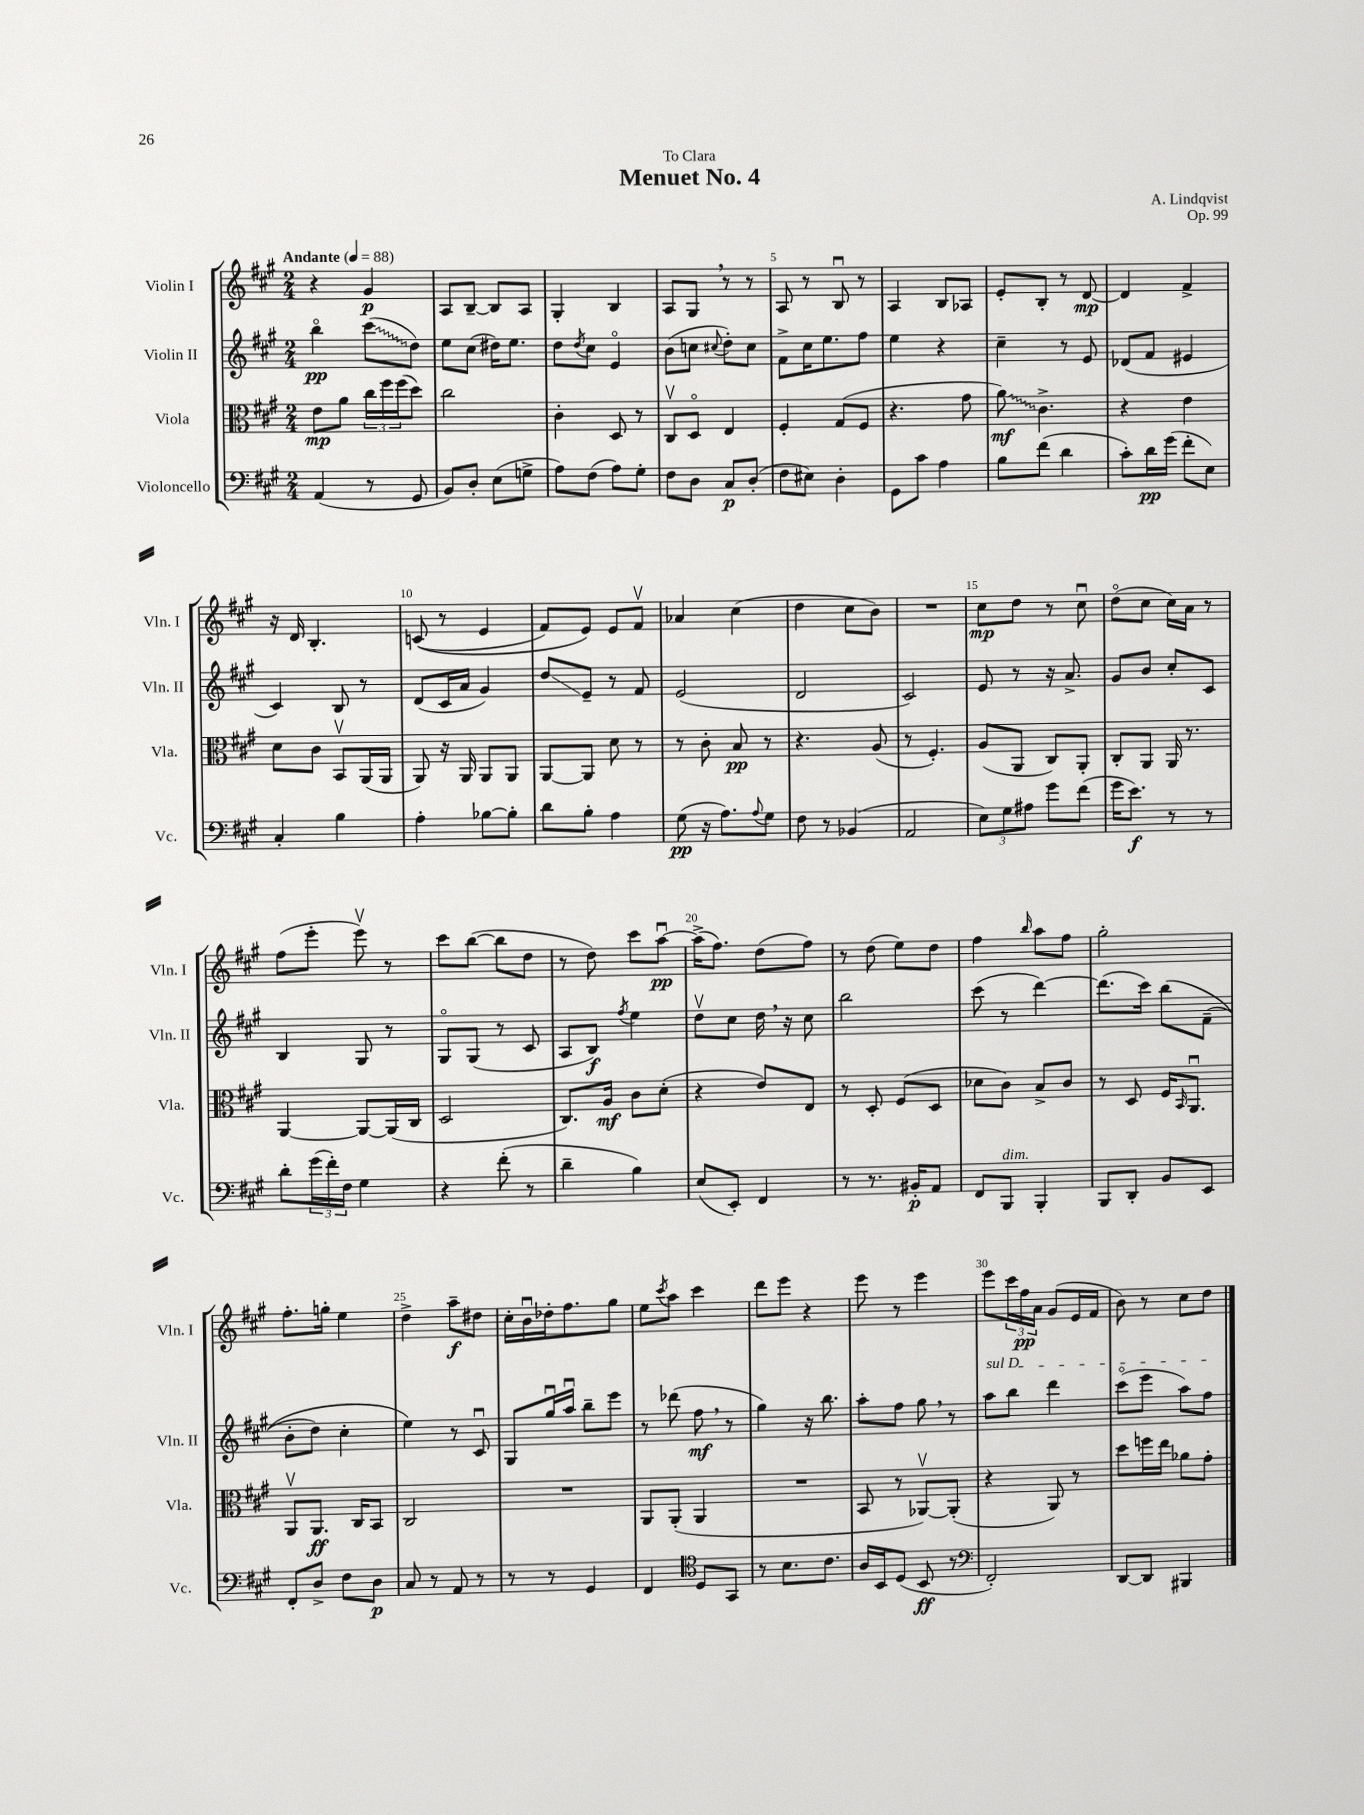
\header { title = "Menuet No. 4" composer = "A. Lindqvist" dedication = "To Clara" opus = "Op. 99" }
<<
\new StaffGroup <<
\new Staff = "s0" \with { instrumentName = "Violin I" shortInstrumentName = "Vln. I" } {
    \clef treble \key a \major \numericTimeSignature \time 2/4 \tempo "Andante" 4 = 88
    r4 gis'4\p |
    a8 b8~-- b8 a8 |
    gis4-. b4 |
    a8 gis8 \breathe r8 r8 |
    a8 r8 b8\downbow r8 |
    a4 b8 aes8 |
    e'8-. b8-. r8 d'8~\mp |
    d'4 fis'4-> |
    r16 d'16 b4.-. |
    c'8(\( r8 e'4 |
    fis'8) e'8\) e'8 fis'8\upbow |
    aes'4 cis''4( |
    d''4 cis''8 b'8) |
    R2 |
    cis''8\mp d''8 r8 cis''8\downbow |
    d''8\flageolet( cis''8 cis''16) a'16 r8 |
    fis''8( e'''8-. e'''8\upbow) r8 |
    cis'''8 b''8~( b''8 d''8 |
    r8 d''8) cis'''8 a''8~\downbow\pp |
    a''16->( fis''8.) d''8( fis''8) |
    r8 d''8( e''8) d''8 |
    fis''4 \grace { b''16 } a''8 fis''8 |
    gis''2-. |
    fis''8.-. g''16-. e''4 |
    d''4-> a''8--\f dis''8 |
    cis''16-. b'16\downbow des''16-. fis''8. gis''8 |
    e''8 \acciaccatura { cis'''8 } a''8 cis'''4 |
    d'''8 e'''8 r4 |
    e'''8 r8 e'''4 |
    e'''8 \tuplet 3/2 { cis'''16 fis''16\pp a'16 } gis'8( e'16 fis'16 |
    b'8) r8 cis''8 d''8 \bar "|." |
}
\new Staff = "s1" \with { instrumentName = "Violin II" shortInstrumentName = "Vln. II" } {
    \clef treble \key a \major \numericTimeSignature \time 2/4
    b''4\flageolet\pp \once \override Glissando.style = #'zigzag cis'''8\glissando( d''8) |
    e''8 cis''8( dis''16) e''8. |
    d''8 \acciaccatura { d''8 } cis''8 e'4\flageolet |
    b'8( c''8 \appoggiatura { cis''8 } d''8-.) cis''8 |
    fis'8-> cis''16 e''8. fis''8 |
    e''4 r4 |
    cis''4-- r8 e'8 |
    des'8( fis'8 eis'4 |
    cis'4) b8 r8 |
    d'8( cis'16 a'16 gis'4) |
    d''8\glissando e'8-- r8 fis'8 |
    e'2( |
    d'2 |
    cis'2) |
    e'8 r8 r16 a'8.-> |
    gis'8 b'8 cis''8-. cis'8 |
    b4 gis8 r8 |
    gis8\flageolet gis8( r8 cis'8 |
    a8 b8\f) \acciaccatura { fis''8 } e''4 |
    d''8\upbow cis''8 d''16 \breathe r16 cis''8 |
    b''2 |
    cis'''8( r8 d'''4~) |
    d'''8.( cis'''16) b''8\( fis'8--( |
    b'8-. d''8) cis''4-. |
    e''4\) r8 cis'8\downbow |
    gis8 gis''16\downbow a''16\downbow b''8-- e'''8 |
    r8 des'''8( fis''8\mf \breathe r8 |
    gis''4) r16 b''8. |
    a''8-. fis''8 gis''8 \breathe r8 |
    \once \override TextSpanner.bound-details.left.text = \markup { \italic "sul D" } a''8\startTextSpan b''8 d'''4 |
    cis'''8\flageolet( e'''8 a''8) fis''8\stopTextSpan \bar "|." |
}
\new Staff = "s2" \with { instrumentName = "Viola" shortInstrumentName = "Vla." } {
    \clef alto \key a \major \numericTimeSignature \time 2/4
    e'8\mp a'8 \tuplet 3/2 { cis''16 fis''16 fis''16( } d''8) |
    cis''2 |
    cis'4-. d8 r8 |
    cis8\upbow d8\flageolet e4 |
    fis4-. gis8( fis8 |
    r4. gis'8 |
    \once \override Glissando.style = #'zigzag a'8\glissando\mf) cis'4.-> |
    r4 e'4 |
    d'8 cis'8 b,8\upbow a,16( a,16 |
    a,8) r16 a,16 a,8 a,8 |
    a,8~ a,8 d'8 r8 |
    r8 cis'8-. b8\pp r8 |
    r4. a8( |
    r8 fis4.-.) |
    a8( a,8 cis8) a,8-. |
    cis8-. a,8 a,16 r8. |
    a,4~ a,8~ a,16( cis16 |
    d2 |
    cis8.) a16\mf cis'8 d'8-.( |
    r4 e'8) e8 |
    r8 d8-. fis8( d8 |
    des'8 cis'8) b8-> cis'8 |
    r8 d8 fis16 \grace { b,16 } a,8.\downbow |
    a,8\upbow a,8.\ff cis16 b,8 |
    cis2 |
    R2 |
    a,8 a,8-.( a,4 |
    R2 |
    b,8 r8 aes,8~\upbow) aes,8-.( |
    r4 a,8) r8 |
    d''8 f''16 e''16 aes'8 gis'8-. \bar "|." |
}
\new Staff = "s3" \with { instrumentName = "Violoncello" shortInstrumentName = "Vc." } {
    \clef bass \key a \major \numericTimeSignature \time 2/4
    a,4( r8 gis,8 |
    b,8) d8-. e8( g8-> |
    a8) fis8( a8) gis8-. |
    fis8 d8 cis8\p d8-.( |
    fis8 eis8) d4-. |
    gis,8 cis'8 a4 |
    b8 fis'8( d'4 |
    cis'8-.) d'16\pp gis'16( fis'8-. e8) |
    cis4-. b4 |
    a4-. bes8~ bes8-. |
    d'8 b8-. a4 |
    gis8\pp( r16 a8.) \appoggiatura { a8 } gis8 |
    fis8 r8 bes,4( |
    a,2 |
    \tuplet 3/2 { e8) gis8 ais8 } gis'8 fis'8( |
    gis'16 e'8.\f) r8 r8 |
    d'8-. \tuplet 3/2 { gis'16( fis'16-.) fis16 } gis4 |
    r4 fis'8-.( r8 |
    d'4-- b4) |
    e8( e,8-.) fis,4 |
    r8 r8. bis,16-.\p a,8 |
    fis,8 b,,8^\markup { \italic "dim." } b,,4-. |
    b,,8 d,8-. b,8 e,8 |
    fis,8-. d8-> fis8 d8\p |
    cis8 r8 a,8 r8 |
    r8 r8 gis,4 |
    fis,4 \clef tenor d8 gis,8 |
    r8 b8. cis'8. |
    a16 b,16 d8( b,8\ff r8 |
    \clef bass fis,2-.) |
    d,8~ d,8 bis,,4 \bar "|." |
}
>>
>>
\layout { \context { \Score \override BarNumber.break-visibility = ##(#f #t #t) barNumberVisibility = #(every-nth-bar-number-visible 5) } }
